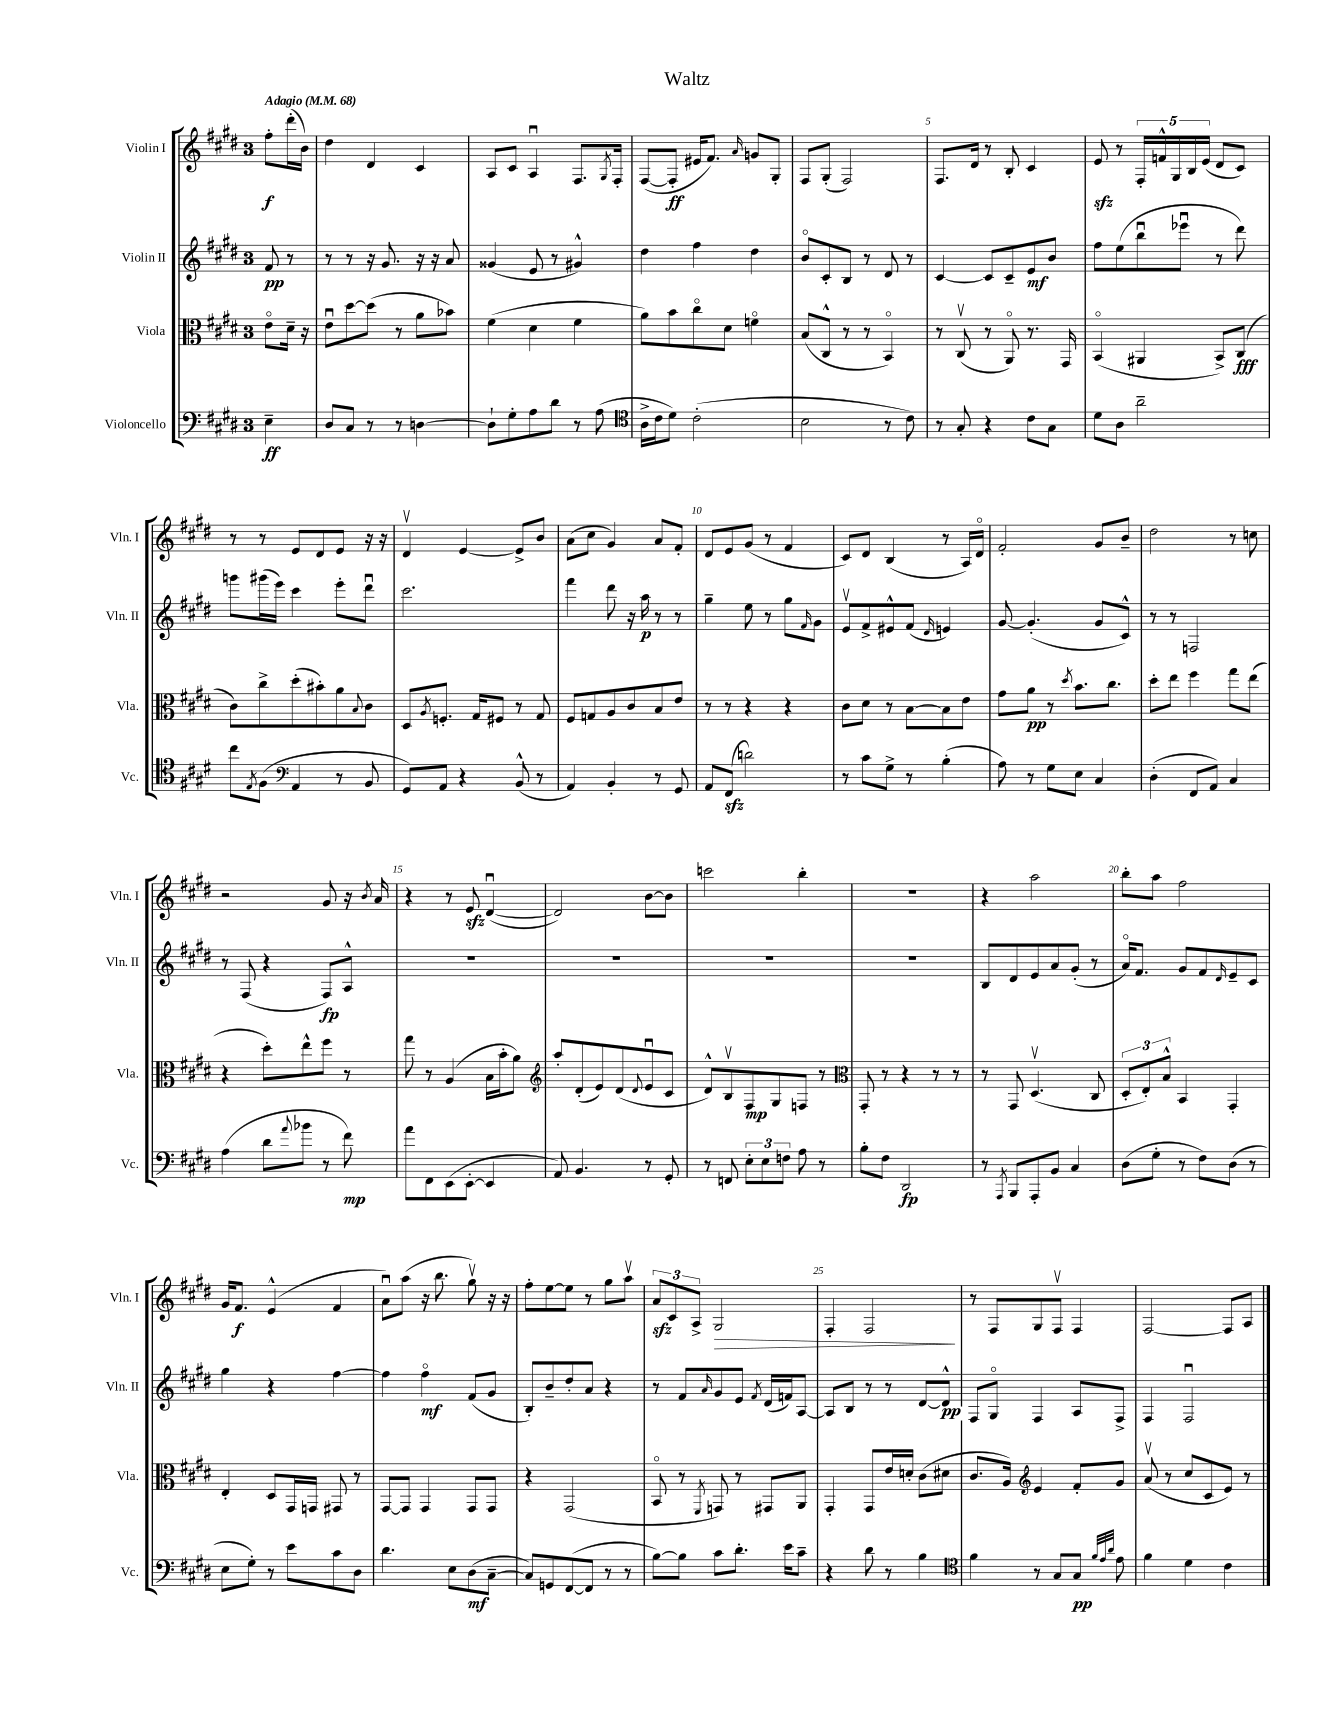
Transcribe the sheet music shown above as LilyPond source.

\header { title = "Waltz" }
<<
\new StaffGroup <<
\new Staff = "s0" \with { instrumentName = "Violin I" shortInstrumentName = "Vln. I" } {
    \clef treble \key e \major \once \override Staff.TimeSignature.style = #'single-digit \time 3/4 \partial 4 \tempo "Adagio" 4 = 68
    fis''8-.\f dis'''16-.( b'16) |
    dis''4 dis'4 cis'4 |
    a8 cis'8 a4\downbow fis8. \acciaccatura { gis8 } fis16-. |
    fis8~( fis8-.\ff eis'16 fis'8.) \grace { a'16 } g'8 gis8-. |
    fis8 gis8-.( fis2) |
    fis8. dis'16 r8 b8-. cis'4 |
    e'8\sfz r8 \tuplet 5/4 { fis16-. f'16-^ gis16 b16 e'16( } dis'8 cis'8) |
    r8 r8 e'8 dis'8 e'8 r16 r16 |
    dis'4\upbow e'4~ e'8-> b'8 |
    a'8( cis''8 gis'4) a'8 fis'8-. |
    dis'8 e'8 gis'8( r8 fis'4 |
    cis'8) dis'8 b4( r8 a16) dis'16\flageolet |
    fis'2-. gis'8 b'8-- |
    dis''2 r8 c''8 |
    r2 gis'8 r16 \acciaccatura { b'8 } a'16 |
    r4 r8 e'8\sfz dis'4~\downbow( |
    dis'2) b'8~ b'8 |
    c'''2 b''4-. |
    R2. |
    r4 a''2 |
    b''8-. a''8 fis''2 |
    gis'16 fis'8.\f e'4-^( fis'4 |
    a'8\downbow) a''8( r16 b''8. gis''8\upbow) r16 r16 |
    fis''8-. e''8~ e''8 r8 gis''8 a''8\upbow |
    \tuplet 3/2 { a'8\sfz cis'8 a8-> } gis2\> |
    fis4-. fis2\! |
    r8 fis8 gis8 fis8\upbow fis4 |
    fis2~ fis8 a8 \bar "|." |
}
\new Staff = "s1" \with { instrumentName = "Violin II" shortInstrumentName = "Vln. II" } {
    \clef treble \key e \major \once \override Staff.TimeSignature.style = #'single-digit \time 3/4 \partial 4
    fis'8\pp r8 |
    r8 r8 r16 gis'8. r16 r16 a'8 |
    gisis'4( e'8 r8 gis'4-^) |
    dis''4 fis''4 dis''4 |
    b'8\flageolet cis'8-. b8 r8 dis'8 r8 |
    cis'4~ cis'8 cis'8-- e'8\mf b'8 |
    fis''8 e''8( b''8\downbow ees'''8\downbow r8 dis'''8) |
    g'''8 gis'''16( e'''16) cis'''4 e'''8-. dis'''8\downbow |
    cis'''2. |
    fis'''4 dis'''8 r16 a''16\p r8 r8 |
    gis''4-- e''8 r8 gis''8 \grace { fis'16 } gis'8 |
    e'8\upbow fis'8-> eis'8-^ fis'8( \grace { dis'16 } e'4) |
    gis'8~ gis'4.-.( gis'8 cis'8-^) |
    r8 r8 f2 |
    r8 fis8( r4 fis8\fp) a8-^ |
    R2. |
    R2. |
    R2. |
    R2. |
    b8 dis'8 e'8 a'8 gis'8-.( r8 |
    a'16\flageolet) fis'8. gis'8 fis'8 \grace { dis'16 } e'8-- cis'8 |
    gis''4 r4 fis''4~ |
    fis''4 fis''4\flageolet\mf fis'8( gis'8 |
    b8-.) b'8-- dis''8-. a'8 r4 |
    r8 fis'8 \grace { a'16 } gis'8 e'8 \acciaccatura { fis'8 } dis'16( f'16) a8~ |
    a8 b8 r8 r8 dis'8~ dis'8-^\pp |
    fis8 gis8\flageolet fis4 a8 fis8-> |
    fis4 fis2\downbow \bar "|." |
}
\new Staff = "s2" \with { instrumentName = "Viola" shortInstrumentName = "Vla." } {
    \clef alto \key e \major \once \override Staff.TimeSignature.style = #'single-digit \time 3/4 \partial 4
    e'8\flageolet dis'16-- r16 |
    e'8\downbow dis''8~ dis''8( r8 a'8 bes'8) |
    fis'4( dis'4 fis'4 |
    a'8) b'8 cis''8\flageolet dis'8 f'4\flageolet |
    b8( cis8-^ r8 r8 b,4\flageolet) |
    r8 cis8\upbow( r8 a,8\flageolet) r8. gis,16 |
    b,4\flageolet( ais,4 b,8->) cis8\fff( |
    cis'8) cis''8-> dis''8-.( bis'8-.) a'8 \appoggiatura { b8 } cis'8 |
    dis8 \acciaccatura { a8 } f8.-. gis16 fis8 r8 gis8 |
    fis8 g8 a8 cis'8 b8 e'8 |
    r8 r8 r4 r4 |
    cis'8 dis'8 r8 b8~ b8 e'8 |
    gis'8 a'8\pp r8 \acciaccatura { dis''8 } b'8. cis''8. |
    dis''8-. e''8 fis''4 gis''8 e''8( |
    r4 dis''8-.) e''8-^ fis''8 r8 |
    gis''8 r8 a4( b16 b'16-. a'8) |
    \clef treble a''8-. dis'8-.( e'8) dis'8( \appoggiatura { dis'8 } e'8\downbow cis'8 |
    dis'8-^) b8\upbow fis8\mp gis8 f8 r8 |
    \clef alto gis,8-. r8 r4 r8 r8 |
    r8 gis,8 dis4.\upbow( cis8 |
    \tuplet 3/2 { dis8-. e8-.) b8-^ } b,4 gis,4-. |
    e4-. dis8 gis,16 g,16 gis,8 r8 |
    gis,8~ gis,8 gis,4 gis,8 gis,8 |
    r4 gis,2( |
    b,8\flageolet r8 \acciaccatura { fis,8 } g,8) r8 gis,8 a,8 |
    gis,4-. gis,8 e'16 d'16-. cis'8( dis'8 |
    cis'8. a16) \clef treble e'4 fis'8-. gis'8 |
    a'8\upbow( r8 cis''8 cis'8 e'8) r8 \bar "|." |
}
\new Staff = "s3" \with { instrumentName = "Violoncello" shortInstrumentName = "Vc." } {
    \clef bass \key e \major \once \override Staff.TimeSignature.style = #'single-digit \time 3/4 \partial 4
    e4--\ff |
    dis8 cis8 r8 r8 d4~ |
    d8-! gis8-. a8 dis'8 r8 a8( |
    \clef tenor a16-> cis'16 dis'8) cis'2-.( |
    b2 r8 cis'8) |
    r8 gis8-. r4 cis'8 gis8 |
    dis'8 a8 a'2-- |
    cis''8 \acciaccatura { e8 } fis8( \clef bass a,4 r8 b,8 |
    gis,8) a,8 r4 b,8-^( r8 |
    a,4) b,4-. r8 gis,8 |
    a,8 fis,8\sfz( d'2) |
    r8 cis'8 gis8-> r8 b4-.( |
    a8) r8 gis8 e8 cis4 |
    dis4-.( fis,8 a,8) cis4 |
    a4( dis'8 \appoggiatura { a'8 } bes'8 r8 fis'8\mp) |
    a'8 fis,8 e,8( e,8~-. e,4 |
    a,8) b,4. r8 gis,8-. |
    r8 f,8 \tuplet 3/2 { e8-. e8 f8 } a8 r8 |
    b8-. fis8 dis,2\fp |
    r8 \acciaccatura { a,,8 } b,,8 a,,8-. b,8 cis4 |
    dis8( gis8-. r8 fis8) dis8( r8 |
    e8 gis8-.) r8 e'8 cis'8 dis8 |
    dis'4. e8 dis8\mf( cis8~-- |
    cis8) g,8 fis,8~( fis,8 r8 r8 |
    b8~) b8 cis'8 dis'8.-. e'16 cis'8-- |
    r4 dis'8 r8 b4 |
    \clef tenor fis'4 r8 gis8 gis8\pp \grace { fis'32 e'32 a'32 } e'8 |
    fis'4 dis'4 cis'4 \bar "|." |
}
>>
>>
\layout { \context { \Score \override BarNumber.break-visibility = ##(#f #t #t) barNumberVisibility = #(every-nth-bar-number-visible 5) } }
